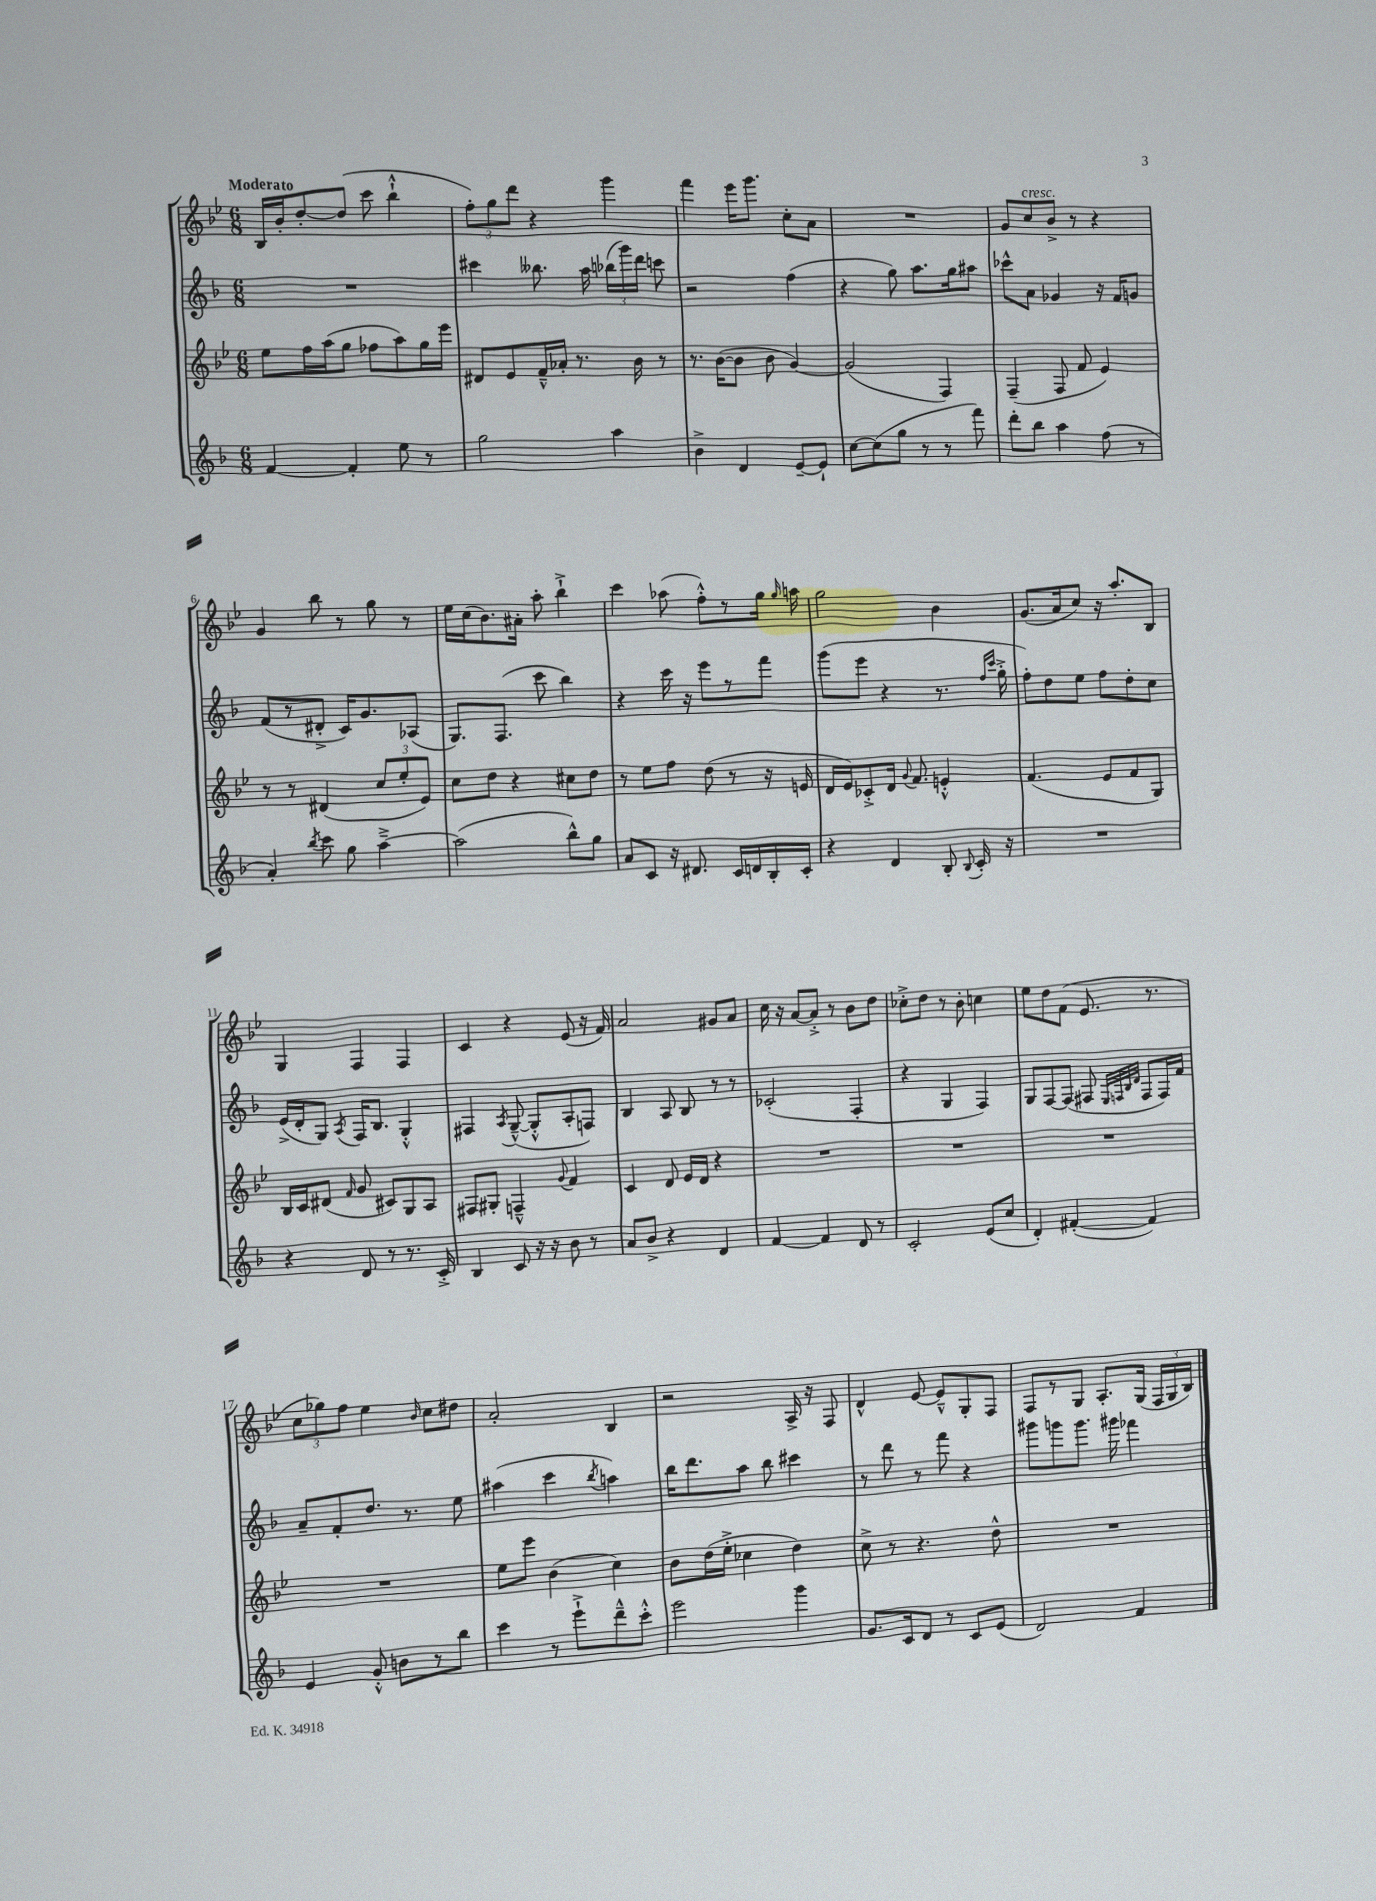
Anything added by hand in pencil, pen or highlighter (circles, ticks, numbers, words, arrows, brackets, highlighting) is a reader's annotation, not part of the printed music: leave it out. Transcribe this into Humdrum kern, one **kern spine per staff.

**kern	**kern	**kern	**kern
*staff4	*staff3	*staff2	*staff1
*clefG2	*clefG2	*clefG2	*clefG2
*k[b-]	*k[b-e-]	*k[b-]	*k[b-e-]
*M6/8	*M6/8	*M6/8	*M6/8
[4f	8ee-	2.r	16B-
.	.	.	16b-'
.	16ff	.	[8dd'
.	(16aa	.	.
4f']	8gg	.	(8dd]
.	8ff-	.	8ccc
8ee	8aa)	.	4bb-`^^
8r	16gg	.	.
.	16eee-	.	.
=	=	=	=
2gg	8d#	4ccc#	12ff')
.	.	.	12gg
.	8e-	.	.
.	.	.	12ddd
.	16f~^^	8.bb--	4r
.	16a-'	.	.
.	8.r	.	.
.	.	16aa	.
4aa	.	(24bb-	4ggg
.	.	24ggg)	.
.	16b-	.	.
.	.	24ddd	.
.	8r	8ccc	.
=	=	=	=
4b-^	8.r	2r	4fff
.	([16b-	.	.
4d	8b-]	.	16eee-
.	.	.	8.ggg
.	8b-	.	.
[8e~	[4g)	(4ff	8cc'
8e`]	.	.	8a
=	=	=	=
[8cc	(2g]	4r	2.r
(8cc]	.	.	.
8gg	.	8gg)	.
8r	.	8.aa	.
8r	4F)	.	.
.	.	16gg	.
8fff)	.	8aa#	.
=	=	=	=
8ddd'	(4F~	8ccc-^^	8g
8bb-	.	8a	8cc
4aa	8F	4g-	8b-^
.	8f	.	8r
(8ff	4e-)	16r	4r
.	.	16f	.
8r	.	8g	.
=	=	=	=
4a')	8r	(8f	4g
.	8r	8r	.
8qbb-	.	.	.
8ccc	(4d#	8d#'^	8bb-
8gg	.	16c)	8r
.	.	8.g	.
[4aa~^	12cc	.	8gg
.	12ee-'	.	.
.	.	(8A-	8r
.	12e-)	.	.
=	=	=	=
(2aa]	8cc	8.G)	16ee-
.	.	.	(16cc
.	8dd	.	8.b-)
.	.	(8.F	.
.	4r	.	.
.	.	.	16a#'
.	.	8ccc	8aa'
8bb-^^)	8cc#	4bb-)	4bb-`^
8gg	8dd	.	.
=	=	=	=
8a	8r	4r	4ccc
8c	8ee-	.	.
16r	8ff	16ccc	(8aa-
8.d#	.	16r	.
.	(8dd	8eee	8ff'^^)
16c	8r	8r	8r
16d	.	.	.
16B-'	16r	8fff	16gg
.	.	.	16qqgg
16c'	16e	.	16aa
=	=	=	=
4r	16d	(8ggg	2gg
.	16e-)	.	.
.	8c-'^	8eee	.
4d	16d	4r	.
.	8qqg	.	.
.	8.f	.	.
8B-'	4e'^^	8.r	4b-
8qqB-	.	.	.
16c'	.	.	.
.	.	16qqff	.
.	.	16qqccc	.
16r	.	16gg'^	.
=	=	=	=
2.r	(4.f	8ff')	(8.g
.	.	8dd	.
.	.	.	16a
.	.	8ee	8cc)
.	8e-	8ff	16r
.	.	.	8.aa'
.	8f	8dd'	.
.	8G)	8cc	8B-
=	=	=	=
4r	16B-	(16e^	4G
.	16c	16d'	.
.	(8d#	8G)	.
.	16qqf	8qA	.
8d	8g	16F	4F
.	.	8.B-	.
8r	8c#)	.	.
8.r	8G	4G'^^	4F
.	8A	.	.
16c'^	.	.	.
=	=	=	=
4B-	8F#	4F#	4c
.	8G#'	.	.
.	.	8qA	.
8c	4F~^^	([8G~^^	4r
16r	.	8G'^^]	.
16r	.	.	.
.	8qqg	.	.
8b-	4f	8A'	(8e-
8r	.	8F)	16r
.	.	.	16f)
=	=	=	=
8a	4c	4B-	2a
8b-^	.	.	.
4r	8d	8A	.
.	16e-	8B-	.
.	16d	.	.
4d	4r	8r	8g#
.	.	8r	8a
=	=	=	=
[4f	2.r	(2c-'	16cc
.	.	.	16r
.	.	.	[8a
4f]	.	.	8a'^]
.	.	.	8r
8d	.	4F'	8b-
8r	.	.	8dd
=	=	=	=
2c'	2.r	4r	8cc-'^
.	.	.	8dd
.	.	4G	8r
.	.	.	8b-'
(8e	.	4F)	4cc
8cc	.	.	.
=	=	=	=
4d')	2.r	8G	8ee-
.	.	[8F	8dd
([4f#'	.	(8F]	(8f
.	.	8F#	8.e-
.	.	32qqE	.
.	.	32qqF	.
.	.	32qqB-	.
.	.	32qqd	.
4f#])	.	8F	.
.	.	.	8.r
.	.	16F)	.
.	.	16f	.
=	=	=	=
4e	2.r	8a~	12cc
.	.	.	12gg-)
.	.	8f'	.
.	.	.	12ff
8g'^^	.	8.dd	4ee-
8b	.	.	.
.	.	8.r	.
.	.	.	16qqb-
8r	.	.	8cc
8bb-	.	8ee	8dd#
=	=	=	=
4ccc	8ee-	(4aa#	2a'
.	8eee-	.	.
8r	(4b-	4ccc	.
8eee`^	.	.	.
.	.	8qbb-	.
8ddd~^^	4cc)	4aa)	4B-
8ccc'^^	.	.	.
=	=	=	=
2eee	8b-	16bb-	2r
.	.	8.ddd	.
.	(16dd	.	.
.	16ee-'^	.	.
.	4cc-	8aa	.
.	.	8bb-	.
4ggg	4dd)	4ccc#	16A^
.	.	.	16r
.	.	.	8F
=	=	=	=
8.g	8cc^	8r	4d^^
.	8r	8ddd	.
16c	.	.	.
8d	4.r	8r	[8e-
8r	.	8fff	8e-~^^]
8c	.	4r	8G'
(8e	8dd^^	.	8F
=	=	=	=
2d)	2.r	8ggg#	8F
.	.	8ggg	8r
.	.	8.ggg	8G
.	.	.	8.A'
.	.	16ggg#	.
4f	.	4fff-	.
.	.	.	(16G
.	.	.	24F
.	.	.	24G
.	.	.	24B-)
==	==	==	==
*-	*-	*-	*-
